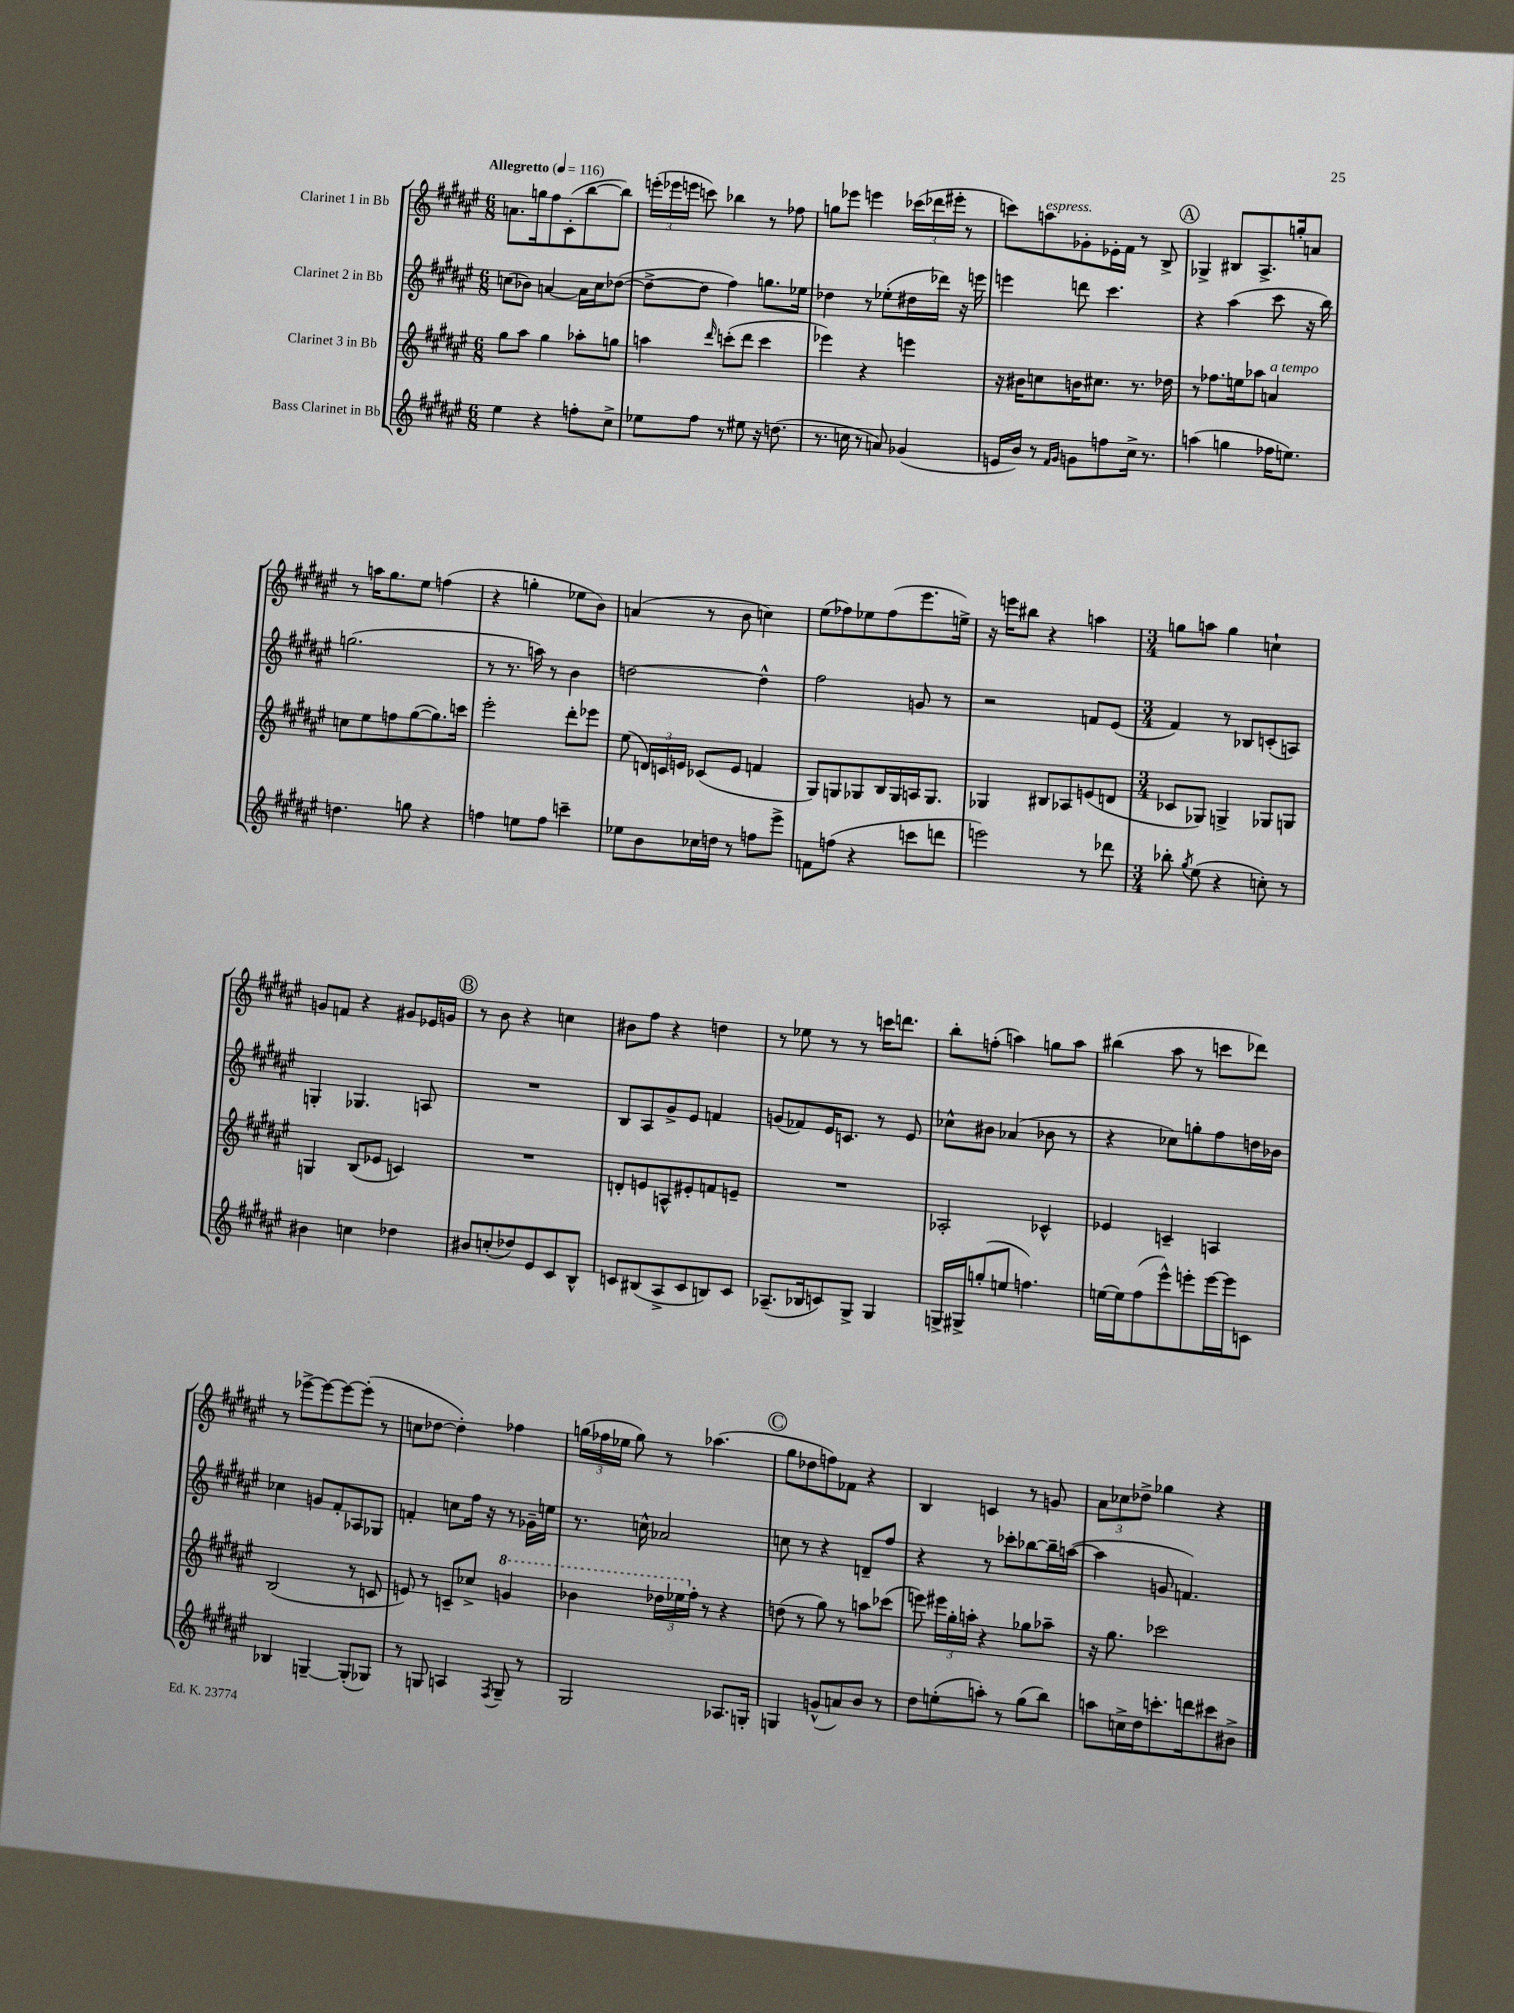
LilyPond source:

<<
\new StaffGroup <<
\new Staff = "s0" \with { instrumentName = "Clarinet 1 in Bb" } {
    \clef treble \key fis \major \numericTimeSignature \time 6/8 \tempo "Allegretto" 4 = 116
    \autoBeamOff a'8.[ g''16 fis''8 cis'8-.( b''8~ b''8]) |
    \tuplet 3/2 { e'''16[-.( ees'''16 e'''16] } c'''8) bes''4 r8 fes''8 |
    g''8[ ees'''8] e'''4 \tuplet 3/2 { ces'''16[( des'''16 eis'''16]-. } r8 |
    c'''8[) a''8^\markup { \italic "espress." } ges'8-. ees'16-. fis'16] r8 b8-> |
    \mark \markup { \circle "A" } ges4-> bis8[ ais8.-> g''16-. a'8] |
    r8 a''16[ gis''8. eis''8] f''4( |
    r4 g''4-. ees''8[ b'8]) |
    a'4( r8 b'8 c''4) |
    eis''8[( fes''8) ees''8 fes''8( eis'''8. e''16]->) |
    r16 e'''16[ bis''8] r4 a''4 |
    \numericTimeSignature \time 3/4 g''8[ a''8] g''4 c''4-! |
    g'8[ f'8] r4 gis'8[ ees'16 g'16] |
    \mark \markup { \circle "B" } r8 b'8 r4 c''4 |
    bis'8[ fis''8] r4 d''4 |
    r8 ees''8 r8 r8 c'''16[ d'''8.] |
    b''8[-. f''8]-.( a''4) g''8[ a''8] |
    bis''4( ais''8 r8 c'''8[ des'''8]) |
    r8 ees'''8[~-> ees'''8~ ees'''8~ ees'''8]-.( r8 |
    c''8[ des''8]~ des''4-.) fes''4 |
    \tuplet 3/2 { g''16[( fes''16 ees''16] } g''8) r8 aes''4.( |
    \mark \markup { \circle "C" } gis''8[ des''8 f''8) fes'8] r4 |
    b4 c'4 r8 g'8 |
    \tuplet 3/2 { ais'8[ ces''8 des''8]-> } ges''4 r4 \bar "|." |
}
\new Staff = "s1" \with { instrumentName = "Clarinet 2 in Bb" } {
    \clef treble \key fis \major \numericTimeSignature \time 6/8
    \autoBeamOff c''8[( bes'8]) a'4~ a'16[ c''16 des''8]~( |
    des''8[~-> des''8] fis''4) g''8.[ ees''16] |
    des''4 r8 ees''8[-.( dis''16 des'''16]) r16 e'''16 |
    e'''4 d'''8 cis'''4. |
    \mark \markup { \circle "A" } r4 ais''4( cis'''8 r16 b''16) |
    g''2.( |
    r8 r8. a''16) r8 b'4 |
    d''2~ d''4-^ |
    fis''2 g'8 r8 |
    r2 f'8[ eis'8]( |
    \numericTimeSignature \time 3/4 fis'4) r8 bes8[ c'8-.( a8]) |
    g4-. ges4. a8 |
    \mark \markup { \circle "B" } R2. |
    b8[ ais8 gis'8-> eis'8] f'4 |
    g'8[( fes'8) eis'16 c'8.] r8 eis'8 |
    ces''8[-^ bis'8] aes'4( bes'8 r8 |
    r4 ces''8[) g''8-. fis''8 d''16 bes'16] |
    ces''4 g'8[ fis'8-. aes8 ges8] |
    f'4-. c''8[ fis''16] r16 r8 ges'16[-- e''16] |
    r8. c''16-^ aes'2 |
    \mark \markup { \circle "C" } c''8 r8 r4 d'8[-- fis''8] |
    r4 r8 ces'''8[-. bes''8~ bes''16-- a''16]~( |
    a''4 g'8 f'4.) \bar "|." |
}
\new Staff = "s2" \with { instrumentName = "Clarinet 3 in Bb" } {
    \clef treble \key fis \major \numericTimeSignature \time 6/8
    \autoBeamOff gis''8[ ais''8] gis''4 aes''8[-. g''8] |
    a''4 \grace { dis'''16 } c'''8[-.( dis'''8] c'''4 |
    ees'''4) r4 e'''4 |
    r16 bis'16[ c''8 b'16 cis''8.] r8. des''16 |
    \mark \markup { \circle "A" } r8 fes''8.[ e''16 aes''8] a'4^\markup { \italic "a tempo" } |
    c''8[ eis''8 f''8 gis''8~( gis''8.) c'''16] |
    eis'''2-. dis'''8[-. ees'''8] |
    eis''8( \tuplet 3/2 { d'16[) c'16 e'16] } ces'8[( e'8] f'4 |
    gis8[) g8 ges8 b16 ges16 a16 ges8.] |
    ges4 bis8[ aes8 e'8( d'8] |
    \numericTimeSignature \time 3/4 ces'8[ ges8]) g4-> ges8[ g8] |
    g4 b8[( ees'8] c'4) |
    \mark \markup { \circle "B" } R2. |
    d'8[-. e'8 a8-^ eis'8-. f'8 e'8]-- |
    R2. |
    aes2-. ces'4-^ |
    ees'4 c'4-- a4 |
    b2( r8 c'8 |
    e'8) r8 c'8[-- ces''8]-> \ottava #1 g''4 |
    bes''4 \tuplet 3/2 { des'''16[ ees'''16 \ottava #0 fis''16]-. } r8 r4 |
    \mark \markup { \circle "C" } d''8( r8 gis''8) r8 a''8[ ces'''8]( |
    e'''8) \tuplet 3/2 { eis'''16[ gis''16-. a''16]-. } r4 ges''8[ aes''8]-- |
    r16 gis''8. ces'''2 \bar "|." |
}
\new Staff = "s3" \with { instrumentName = "Bass Clarinet in Bb" } {
    \clef treble \key fis \major \numericTimeSignature \time 6/8
    \autoBeamOff eis''4 r4 f''8[-. cis''8]-> |
    ees''8[ fis''8] r8 eis''8 r16 d''8.( |
    r8. c''16 r8 a'8) ges'4( |
    e'16[ b'16]) r8 \grace { fis'16[ gis'16] } g'8[ f''8 cis''16]-> r8. |
    \mark \markup { \circle "A" } a''4( g''4 fes''16[ e''8.]) |
    d''4. g''8 r4 |
    f''4 e''8[ f''8] c'''4-- |
    ees''8[ b'8 ces''16 d''16] r8 f''8[ eis'''8]-> |
    f'8[ f''8]( r4 c'''8[ d'''8] |
    e'''2) r8 des'''8 |
    \numericTimeSignature \time 3/4 bes''8-. \acciaccatura { gis''8 } eis''8( r4 c''8-.) r8 |
    bis'4 c''4 des''4 |
    \mark \markup { \circle "B" } bis'8[ c''8-.( des''8) eis'8 cis'8 b8]-^ |
    c'8[ bis8( ais8-> c'8 b8) c'8] |
    aes8.[--( bes16 c'8) gis8]-> gis4 |
    g16[-> gis16-> g''8-.( e''8] f''4.) |
    e''16[~ e''16 fis''8( eis'''8-^) e'''8-. e'''16~ e'''16 c'8] |
    bes4 g4~-- g8[-.( ges8]) |
    r8 g8 a4 \acciaccatura { fis8 } g8-- r8 |
    gis2 aes8.[ g16]-. |
    \mark \markup { \circle "C" } g4 g'8[-^( a'8) b'8] r8 |
    dis''8[ e''8-.( a''8]-.) r8 gis''8[( b''8]) |
    a''8[ c''16-> dis''16 c'''8.-. d'''16 cis'''8 bis'8]-> \bar "|." |
}
>>
>>
\layout { \context { \Score \remove "Bar_number_engraver" } }
